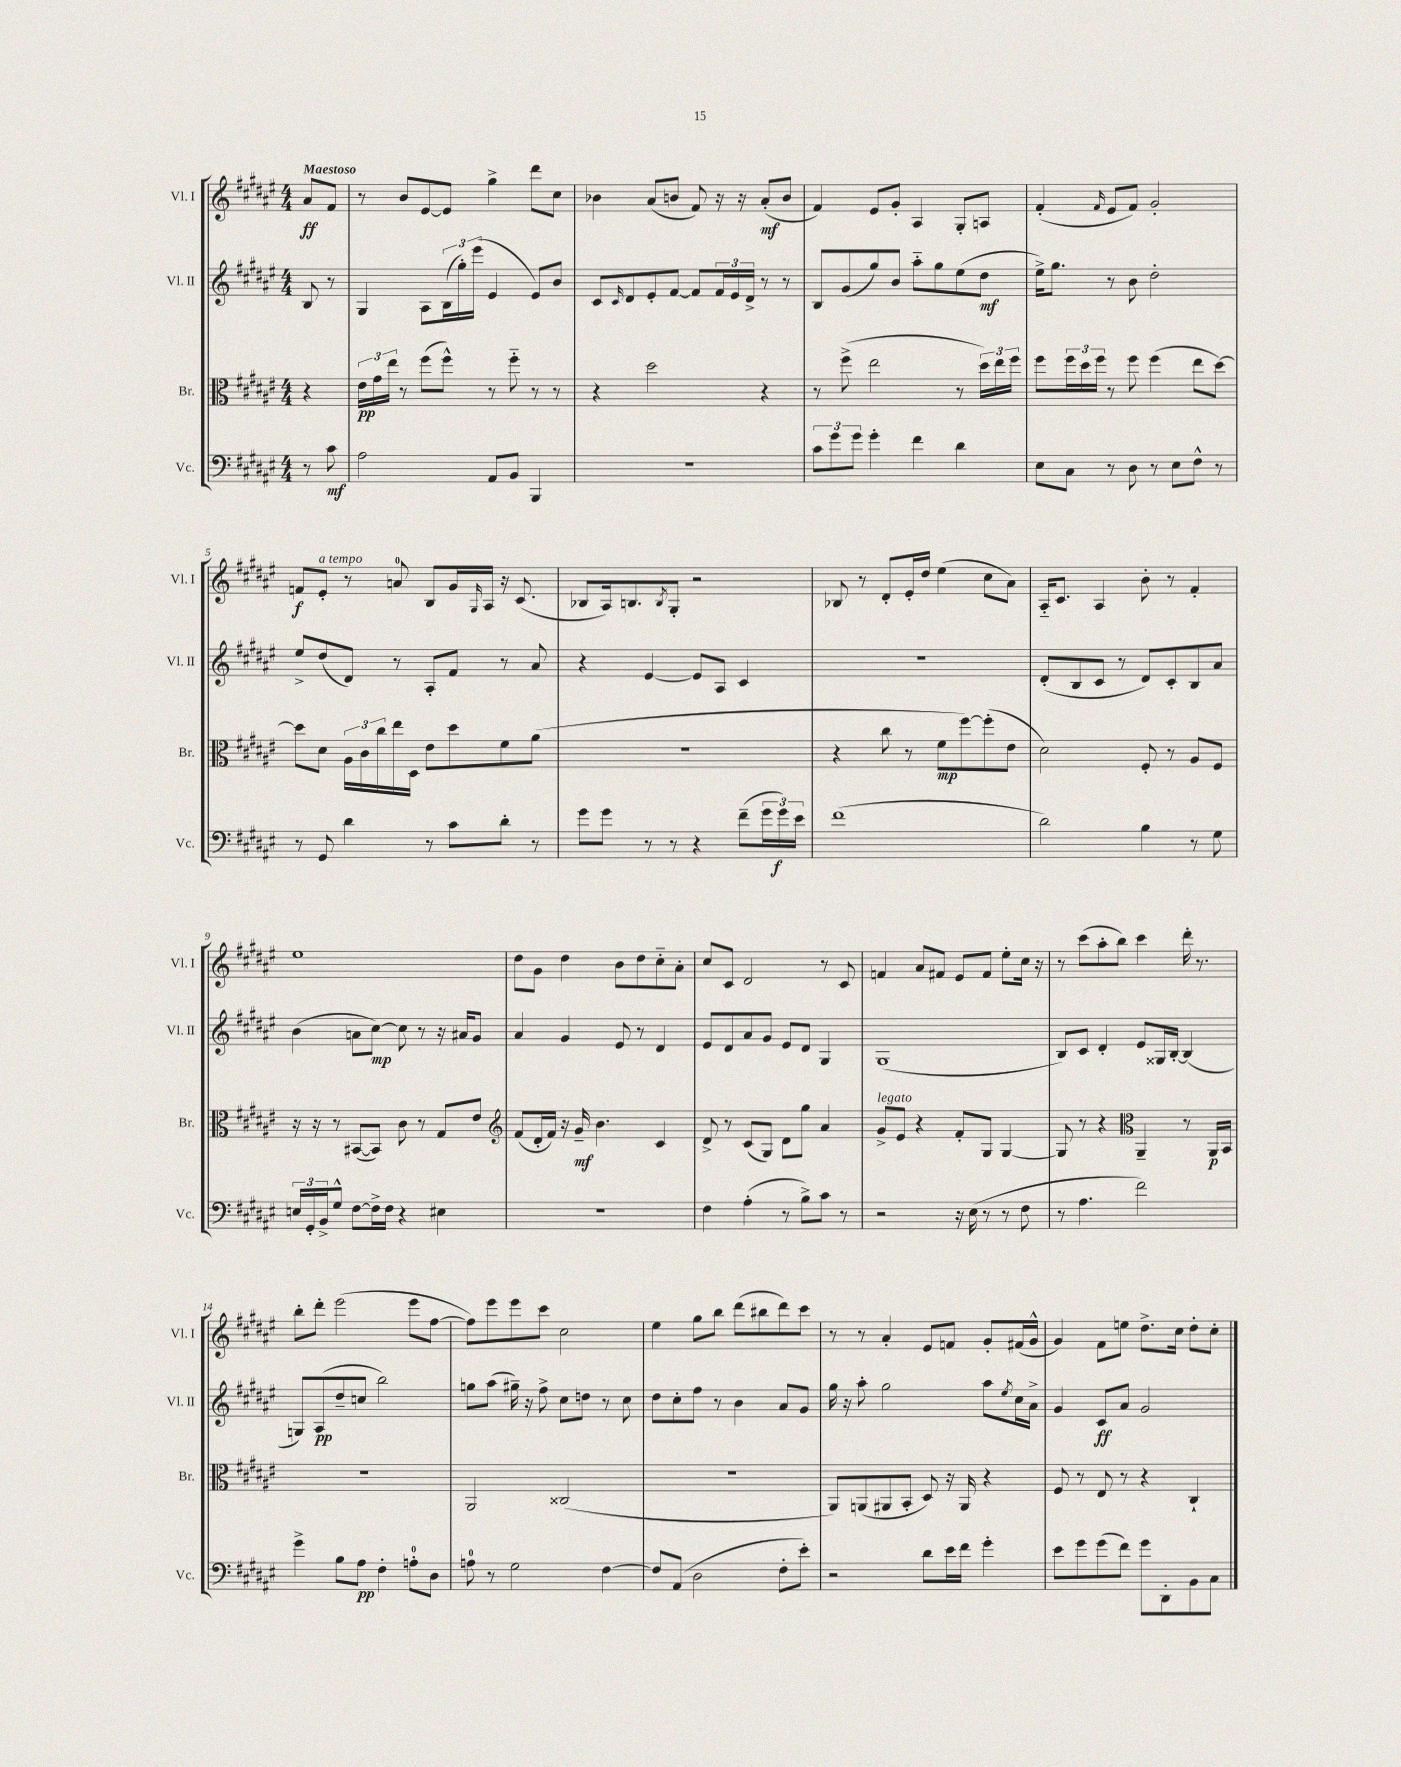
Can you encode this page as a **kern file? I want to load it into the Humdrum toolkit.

**kern	**dynam	**kern	**dynam	**kern	**dynam	**kern	**dynam
*part4	*part4	*part3	*part3	*part2	*part2	*part1	*part1
*staff4	*staff4	*staff3	*staff3	*staff2	*staff2	*staff1	*staff1
*I"Vc.	*	*I"Br.	*	*I"Vl. II	*	*I"Vl. I	*
*I'Vc.	*	*I'Br.	*	*I'Vl. II	*	*I'Vl. I	*
*clefF4	*	*clefC3	*	*clefG2	*	*clefG2	*
*k[f#c#g#d#a#e#]	*	*k[f#c#g#d#a#e#]	*	*k[f#c#g#d#a#e#]	*	*k[f#c#g#d#a#e#]	*
*M4/4	*	*M4/4	*	*M4/4	*	*M4/4	*
=	=	=	=	=	=	=	=
!	!	!	!	!	!	!LO:TX:a:B:t=Maestoso	!
8r	.	4r	.	8B/	.	8a#/L	ff
8c#\	mf	.	.	8r	.	8f#/J	.
=1	=1	=1	=1	=1	=1	=1	=1
2A#\	.	24e#\LL	pp	4G#/	.	8r	.
.	.	24g#\	.	.	.	.	.
.	.	24ee#\JJ	.	.	.	.	.
.	.	8r	.	.	.	8b/L	.
.	.	(8ff#\L	.	8A#\L	.	[8e#/	.
.	.	8ff#^^\J)	.	(24B\L	.	8e#/J]	.
.	.	.	.	24gg#'\)	.	.	.
.	.	.	.	(24eee#\JJ	.	.	.
8AA#/L	.	8r	.	4e#/	.	4gg#^\	.
8BB/J	.	8ff#\	.	.	.	.	.
4BBB/	.	8r	.	8e#/L)	.	8ddd#\L	.
.	.	8r	.	8b/J	.	8cc#\J	.
=2	=2	=2	=2	=2	=2	=2	=2
1r	.	4r	.	8c#/L	.	4b-X\	.
.	.	.	.	16qqc#/	.	.	.
.	.	.	.	8d#/	.	.	.
.	.	2dd#\	.	8e#'/	.	(8a#/L	.
.	.	.	.	[8f#/J	.	8bn/J	.
.	.	.	.	8f#/L]	.	8f#/)	.
.	.	.	.	24f#/L	.	16r	.
.	.	.	.	24e#/	.	.	.
.	.	.	.	.	.	16r	.
.	.	.	.	24d#^/JJ	.	.	.
.	.	4r	.	8r	.	(8a#'/L	mf
.	.	.	.	8r	.	8b/J	.
=3	=3	=3	=3	=3	=3	=3	=3
12c#\L	.	8r	.	8B/L	.	4f#/)	.
12g#\	.	.	.	.	.	.	.
.	.	(8ff#^\	.	(8g#/	.	.	.
12g#\J	.	.	.	.	.	.	.
4g#'\	.	2ee#\	.	8gg#/)	.	8e#/L	.
.	.	.	.	8b/J	.	8g#'/J	.
4f#\	.	.	.	8aa#\L	.	4A#/	.
.	.	.	.	8gg#\	.	.	.
4d#\	.	8r	.	(8ee#\	.	8G#'/L	.
.	.	24dd#\LL)	.	8dd#\J	mf	8An/J	.
.	.	24ee#\	.	.	.	.	.
.	.	24ff#\JJ	.	.	.	.	.
=4	=4	=4	=4	=4	=4	=4	=4
8E#\L	.	8ff#\L	.	16ee#^\KL)	.	(4f#'/	.
.	.	.	.	8.gg#\J	.	.	.
8C#\J	.	24ff#\L	.	.	.	.	.
.	.	24dd#\	.	.	.	.	.
.	.	24ff#\JJ	.	.	.	.	.
.	.	.	.	.	.	16qqf#/	.
8r	.	8r	.	8r	.	8e#/L	.
8D#\	.	8ff#\	.	8b\	.	8f#/J)	.
8r	.	(4ff#\	.	2dd#'\	.	2g#'/	.
8E#\L	.	.	.	.	.	.	.
8F#^^\J	.	8ee#\L	.	.	.	.	.
8r	.	[8dd#\J)	.	.	.	.	.
!!LO:LB:g=z
=5	=5	=5	=5	=5	=5	=5	=5
8r	.	8dd#\L]	.	8ee#^/L	.	8fn/L	f
!	!	!	!	!	!	!LO:TX:a:i:t=a tempo	!
8GG#/	.	8d#\J	.	(8dd#/	.	8e#'/J	.
4d#\	.	24A#\LL	.	8d#/J)	.	8r	.
.	.	24c#\	.	.	.	.	.
.	.	24cc#\	.	.	.	.	.
.	.	16ee#\	.	8r	.	8an/	.
.	.	16D#\JJ	.	.	.	.	.
8r	.	8e#\L	.	8A#'/L	.	8B/L	.
8c#\L	.	8dd#\	.	8f#/J	.	16g#/L	.
.	.	.	.	.	.	16qqG#/	.
.	.	.	.	.	.	16A#/JJ	.
8d#'\J	.	8f#\	.	8r	.	16r	.
.	.	.	.	.	.	(8.c#/	.
8r	.	(8a#\J	.	8a#/	.	.	.
=6	=6	=6	=6	=6	=6	=6	=6
8g#\L	.	1r	.	4r	.	8B-X/L	.
8g#\J	.	.	.	.	.	16A#/k)	.
.	.	.	.	.	.	8.Bn/	.
8r	.	.	.	[4e#/	.	.	.
.	.	.	.	.	.	8qB/	.
8r	.	.	.	.	.	8G#'/J	.
4r	.	.	.	8e#/L]	.	2r	.
.	.	.	.	8A#/J	.	.	.
(8f#~\L	.	.	.	4c#/	.	.	.
24g#\L	.	.	.	.	.	.	.
24g#\)	f	.	.	.	.	.	.
24e#\JJ	.	.	.	.	.	.	.
=7	=7	=7	=7	=7	=7	=7	=7
(1f#	.	4r	.	1r	.	8B-X/	.
.	.	.	.	.	.	8r	.
.	.	8cc#\	.	.	.	8d#'/L	.
.	.	8r	.	.	.	16e#'/L	.
.	.	.	.	.	.	16dd#/JJ	.
.	.	8f#\L	mp	.	.	(4ee#\	.
.	.	[8ff#\)	.	.	.	.	.
.	.	(8ff#'\]	.	.	.	8cc#\L	.
.	.	8e#\J	.	.	.	8a#\J)	.
=8	=8	=8	=8	=8	=8	=8	=8
2d#\)	.	2d#\)	.	(8d#'/L	.	16A#/KL	.
.	.	.	.	.	.	8.c#/J	.
.	.	.	.	8B/	.	.	.
.	.	.	.	8c#/J	.	4A#/	.
.	.	.	.	8r	.	.	.
4B\	.	8F#'/	.	8d#/L)	.	8b'\	.
.	.	8r	.	8c#'/	.	8r	.
8r	.	8A#/L	.	8B/	.	4f#'/	.
8G#\	.	8F#/J	.	8a#/J	.	.	.
!!LO:LB:g=z
=9	=9	=9	=9	=9	=9	=9	=9
24En/LL	.	16r	.	(4b\	.	1ee#	.
24GG#'/	.	.	.	.	.	.	.
.	.	16r	.	.	.	.	.
24BB^/J	.	.	.	.	.	.	.
8G#^^/J	.	8r	.	.	.	.	.
[8F#\L	.	([8BB#X/L	.	8an\L	.	.	.
16F#^\L]	.	8BB#/J])	.	[8cc#\J)	mp	.	.
16F#\JJ	.	.	.	.	.	.	.
4r	.	8c#\	.	8cc#\]	.	.	.
.	.	8r	.	8r	.	.	.
4E#X\	.	8G#/L	.	16r	.	.	.
.	.	.	.	16a#X/KL	.	.	.
.	.	8e#/J	.	8g#/J	.	.	.
=10	=10	=10	=10	=10	=10	=10	=10
*	*	*clefG2	*	*	*	*	*
1r	.	(8f#/L	.	4a#/	.	8dd#\L	.
.	.	16d#'/L	.	.	.	8g#\J	.
.	.	16f#/JJ)	.	.	.	.	.
.	.	16r	.	4g#/	.	4dd#\	.
.	.	16g#~/	mf	.	.	.	.
.	.	4.b\	.	.	.	.	.
.	.	.	.	8e#/	.	8b\L	.
.	.	.	.	8r	.	8dd#\	.
.	.	4c#/	.	4d#/	.	8cc#\	.
.	.	.	.	.	.	8a#'\J	.
=11	=11	=11	=11	=11	=11	=11	=11
4F#\	.	8d#^/	.	8e#/L	.	8cc#/L	.
.	.	8r	.	8d#/	.	8c#/J	.
(4A#'\	.	(8c#/L	.	8a#/	.	2d#/	.
.	.	8G#/J)	.	8g#/J	.	.	.
8r	.	8d#\L	.	8e#/L	.	.	.
8B^\L)	.	8gg#\J	.	8d#/J	.	.	.
8c#\J	.	4a#/	.	4G#/	.	8r	.
8r	.	.	.	.	.	8c#/	.
=12	=12	=12	=12	=12	=12	=12	=12
!	!	!LO:TX:a:i:t=legato	!	!	!	!	!
2r	.	8g#^/L	.	(1G#	.	4fn/	.
.	.	8e#/J	.	.	.	.	.
.	.	4r	.	.	.	8a#/L	.
.	.	.	.	.	.	8f#X/J	.
16r	.	8f#'/L	.	.	.	8e#/L	.
(16E#\	.	.	.	.	.	.	.
8r	.	8G#/J	.	.	.	8f#/J	.
8r	.	[4G#/	.	.	.	8ee#'\L	.
8F#\	.	.	.	.	.	16cc#\Jk	.
.	.	.	.	.	.	16r	.
=13	=13	=13	=13	=13	=13	=13	=13
8r	.	8G#/]	.	8B/L)	.	8r	.
4.A#\	.	8r	.	8c#/J	.	(8ccc#\L	.
.	.	4r	.	4d#'/	.	8aa#'\	.
.	.	.	.	.	.	8bb\J)	.
*	*	*clefC3	*	*	*	*	*
2f#\)	.	4AA#~/	.	8e#/L	.	4ccc#\	.
.	.	.	.	16G##X/L	.	.	.
.	.	.	.	[16B'/JJ	.	.	.
.	.	8r	.	(4B/]	.	16ddd#'\	.
.	.	.	.	.	.	8.r	.
.	.	16AA#/LL	p	.	.	.	.
.	.	16BB/JJ	.	.	.	.	.
!!LO:LB:g=z
=14	=14	=14	=14	=14	=14	=14	=14
4g#^\	.	1r	.	8Gn/L)	.	8bb'\L	.
.	.	.	.	(8A#/	pp	8ddd#'\J	.
8B\L	.	.	.	8dd#~/	.	(2eee#\	.
8A#\J	pp	.	.	8ccn/J	.	.	.
4F#'\	.	.	.	2bb\)	.	.	.
8An'\L	.	.	.	.	.	8eee#\L	.
8D#\J	.	.	.	.	.	[8ff#\J	.
=15	=15	=15	=15	=15	=15	=15	=15
8An\	.	2AA#/	.	8ggn\L	.	8ff#\L])	.
8r	.	.	.	(8aa#\J	.	8eee#\	.
2G#\	.	.	.	16gg#X~\)	.	8eee#\	.
.	.	.	.	16r	.	.	.
.	.	.	.	8ff#^\	.	8ccc#\J	.
.	.	(2C##X/	.	8cc#\L	.	2cc#\	.
.	.	.	.	8ddn\J	.	.	.
[4F#\	.	.	.	8r	.	.	.
.	.	.	.	8cc#\	.	.	.
=16	=16	=16	=16	=16	=16	=16	=16
8F#/L]	.	1r	.	8dd#\L	.	4ee#\	.
(8AA#/J	.	.	.	8cc#'\	.	.	.
2D#\	.	.	.	8ff#\J	.	8gg#\L	.
.	.	.	.	8r	.	8bb\J	.
.	.	.	.	4b\	.	(8ddd#\L	.
.	.	.	.	.	.	8bb#X\	.
8F#'\L	.	.	.	8a#/L	.	8ddd#\)	.
8e#'\J)	.	.	.	8g#/J	.	8ccc#\J	.
=17	=17	=17	=17	=17	=17	=17	=17
2r	.	8AA#/L)	.	16gg#\	.	8r	.
.	.	.	.	16r	.	.	.
.	.	(8AAn/	.	8aa#'\	.	8r	.
.	.	8AA#X/	.	2gg#\	.	4a#'/	.
.	.	8BB'/J	.	.	.	.	.
8d#\L	.	8D#/)	.	.	.	8e#/L	.
16e#\L	.	16r	.	.	.	8fn/J	.
16f#\JJ	.	16AA#/	.	.	.	.	.
4g#'\	.	4r	.	8aa#\L	.	8g#'/L	.
.	.	.	.	8qee#/	.	.	.
.	.	.	.	16cc#\L	.	(16f#X/L	.
.	.	.	.	16a#^\JJ	.	16g#^^/JJ	.
=18	=18	=18	=18	=18	=18	=18	=18
8e#\L	.	8F#/	.	4g#/	.	4g#/)	.
8g#\	.	8r	.	.	.	.	.
(8g#\	.	8E#/	.	8c#/L	ff	8f#\L	.
8f#\J)	.	8r	.	8a#/J	.	8een\J	.
8g#\L	.	4r	.	2g#/	.	8.dd#^\L	.
8DD#'\	.	.	.	.	.	.	.
.	.	.	.	.	.	16cc#\Jk	.
8BB\	.	4C#`/	.	.	.	8dd#'\L	.
8C#\J	.	.	.	.	.	8cc#'\J	.
==	==	==	==	==	==	==	==
*-	*-	*-	*-	*-	*-	*-	*-
